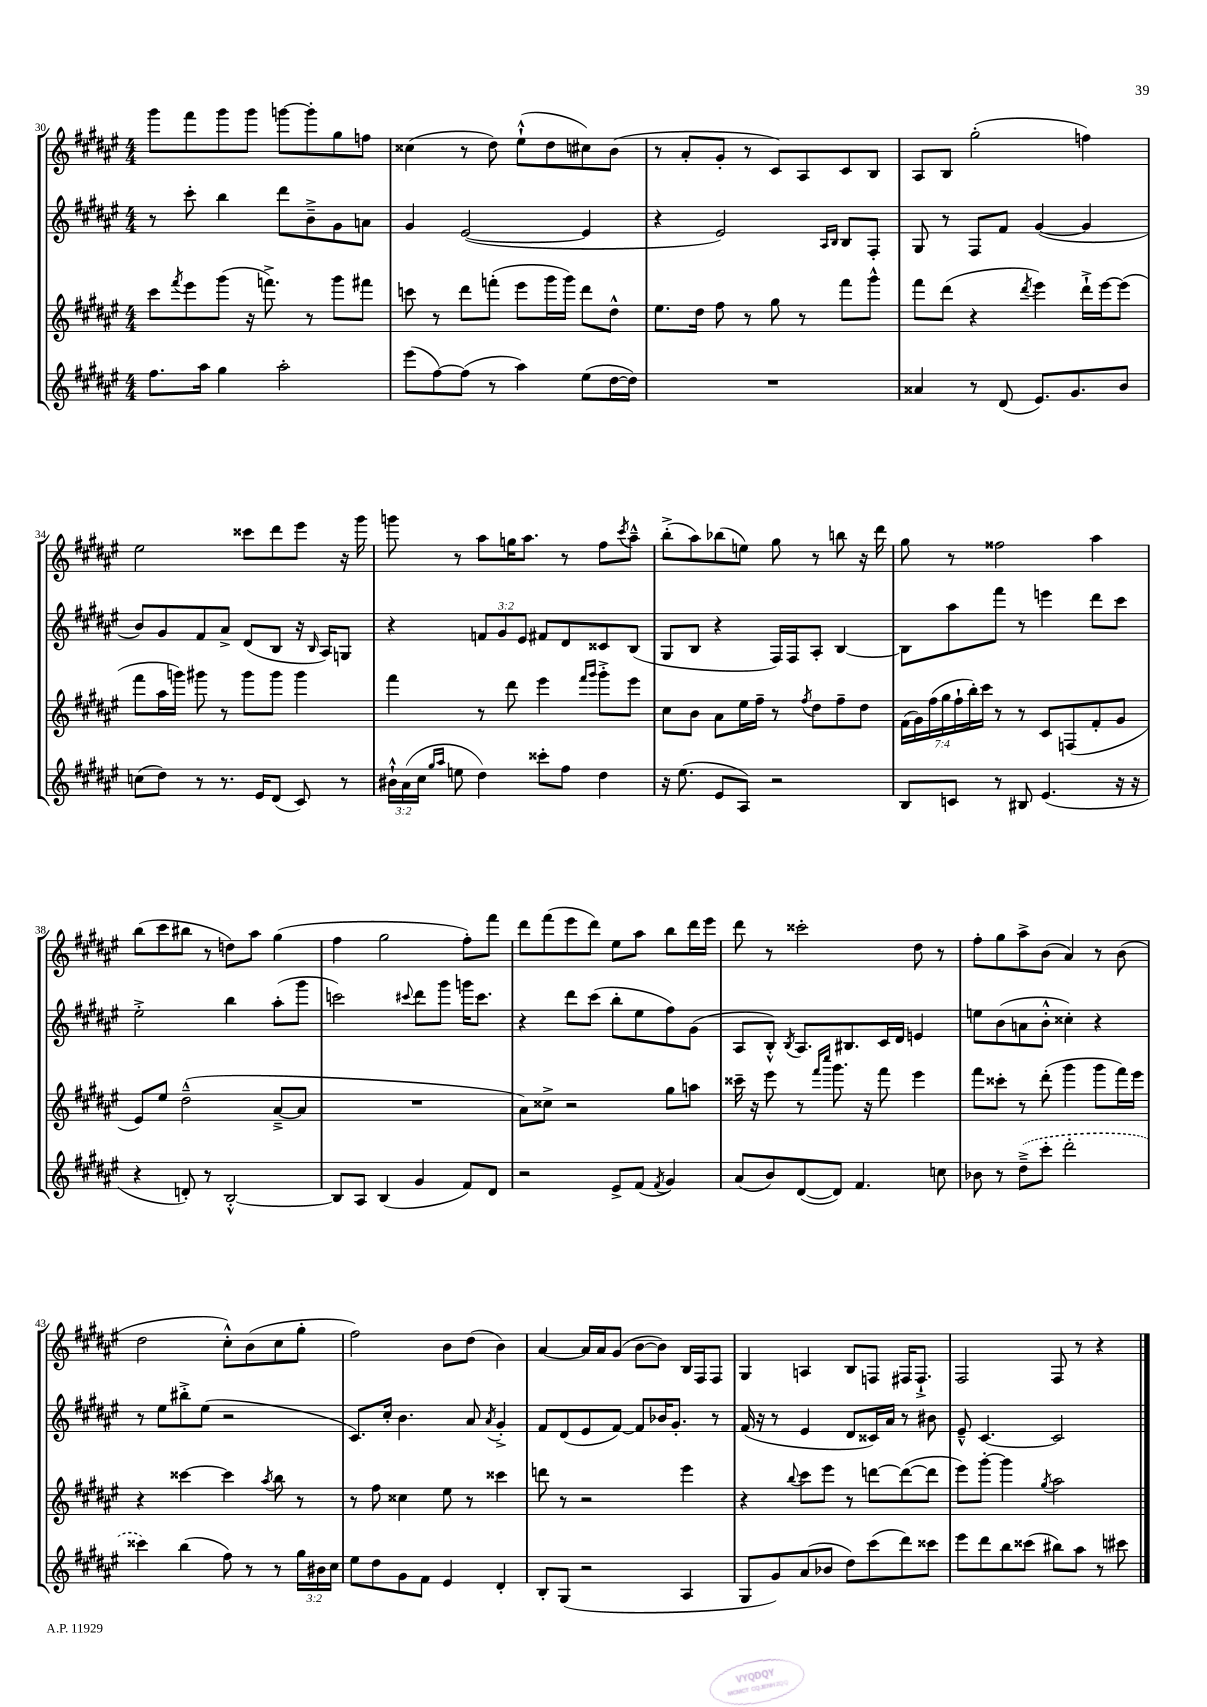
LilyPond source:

<<
\new StaffGroup <<
\new Staff = "s0" {
    \clef treble \key fis \major \numericTimeSignature \time 4/4
    gis'''8 fis'''8 gis'''8 gis'''8 g'''8~ g'''8-. gis''8 f''8 |
    cisis''4( r8 dis''8) eis''8-!-^( dis''8 cis''8) b'8( |
    r8 ais'8-. gis'8-. r8 cis'8) ais8 cis'8 b8 |
    ais8 b8 gis''2-.( f''4) |
    eis''2 cisis'''8 dis'''8 eis'''8 r16 gis'''16 |
    g'''8 r8 ais''8 g''16 ais''8. r8 fis''8 \acciaccatura { cis'''8 } ais''8---^ |
    b''8-.->( ais''8) bes''8( e''8) gis''8 r8 b''8 r16 dis'''16 |
    gis''8 r8 fisis''2 ais''4 |
    b''8( cis'''8 bis''8 r8 d''8) ais''8 gis''4( |
    fis''4 gis''2 fis''8-.) fis'''8 |
    dis'''8 fis'''8( eis'''8 dis'''8) eis''8 ais''8 b''8 dis'''16 eis'''16 |
    dis'''8 r8 cisis'''2-. dis''8 r8 |
    fis''8-. gis''8 ais''8-> b'8( ais'4) r8 b'8( |
    dis''2 cis''8-.-^) b'8( cis''8 gis''8-. |
    fis''2) b'8 dis''8( b'4) |
    ais'4~ ais'16 ais'16 gis'8( b'8~ b'8) b16 fis16 fis8 |
    gis4 a4 b8 f8 fis16 fis8.-!-> |
    fis2 fis8 r8 r4 \bar "|." |
}
\new Staff = "s1" {
    \clef treble \key fis \major \numericTimeSignature \time 4/4 \override Staff.TupletNumber.text = #tuplet-number::calc-fraction-text
    r8 cis'''8-. b''4 dis'''8 b'8---> gis'8 a'8 |
    gis'4 eis'2~( eis'4 |
    r4 eis'2) \grace { ais16 b16 } b8 fis8-. |
    gis8 r8 fis8 fis'8 gis'4~( gis'4 |
    b'8) gis'8 fis'8 ais'8-> dis'8( b8 r16 \grace { b16 } ais16) g8 |
    r4 \tuplet 3/2 { f'8 gis'8 eis'8 } fis'8 dis'8 cisis'8 b8( |
    gis8 b8 r4 fis16) fis16 ais8-. b4~ |
    b8 ais''8 fis'''8 r8 e'''4 dis'''8 cis'''8 |
    eis''2-.-> b''4 ais''8-.( gis'''8 |
    c'''2) \appoggiatura { cis'''8 } dis'''8 gis'''8 g'''16 cis'''8. |
    r4 dis'''8 cis'''8( b''8-. eis''8 fis''8) gis'8( |
    ais8 b8-.-^) \acciaccatura { b8 } ais8. bis8. cis'16 dis'16 e'4 |
    e''8 b'8( a'8 b'8-.-^ cisis''4-.) r4 |
    r8 eis''8 bis''8-.-> eis''8( r2 |
    cis'8.) cis''16-. b'4. ais'8 \acciaccatura { ais'8 } gis'4-.-> |
    fis'8 dis'8( eis'8 fis'8~) fis'8 bes'16 gis'8.-. r8 |
    fis'16( r16 r8 eis'4 dis'8 cisis'16) ais'16 r8 bis'8 |
    eis'8---^ cis'4.~ cis'2 \bar "|." |
}
\new Staff = "s2" {
    \clef treble \key fis \major \numericTimeSignature \time 4/4 \override Staff.TupletNumber.text = #tuplet-number::calc-fraction-text
    cis'''8 \acciaccatura { fis'''8 } eis'''8 gis'''8( r16 f'''8.->) r8 gis'''8 fis'''8 |
    c'''8 r8 dis'''8 f'''8-.( eis'''8 gis'''16 gis'''16) dis'''8 dis''8-^ |
    eis''8. dis''16 fis''8 r8 gis''8 r8 fis'''8 gis'''8-^ |
    fis'''8 dis'''8( r4 \acciaccatura { dis'''8 } eis'''4) dis'''16-!-> eis'''16~ eis'''8( |
    fis'''8 ais''16 g'''16) gis'''8 r8 gis'''8 gis'''8 gis'''4 |
    fis'''4 r8 dis'''8 eis'''4 \grace { fis'''16 gis'''16 } gis'''8-.-> eis'''8 |
    cis''8 b'8 ais'8 eis''16 fis''16-- r8 \acciaccatura { fis''8 } dis''8 fis''8-- dis''8 |
    \tuplet 7/4 { fis'16( gis'16) fis''16( gis''16 fis''16-! b''16-.) cis'''16 } r8 r8 cis'8 f8( fis'8-. gis'8 |
    eis'8) eis''8 dis''2---^( ais'8~---> ais'8 |
    R1 |
    ais'8) cisis''8-> r2 gis''8 a''8 |
    cisis'''16-- r16 eis'''8 r8 \grace { fis'''16 cis''''16 } gis'''8. r16 fis'''8 eis'''4 |
    fis'''8 cisis'''8-. r8 dis'''8-.( gis'''4 gis'''8 fis'''16) eis'''16 |
    r4 cisis'''4~ cisis'''4 \acciaccatura { ais''8 } b''8 r8 |
    r8 fis''8 cisis''4 eis''8 r8 cisis'''4 |
    d'''8 r8 r2 eis'''4 |
    r4 \appoggiatura { b''8 } cis'''8 eis'''8 r8 d'''8~ d'''8~( d'''8 |
    eis'''8) gis'''8~-. gis'''4 \acciaccatura { gis''8 } ais''2 \bar "|." |
}
\new Staff = "s3" {
    \clef treble \key fis \major \numericTimeSignature \time 4/4 \override Staff.TupletNumber.text = #tuplet-number::calc-fraction-text
    fis''8. ais''16 gis''4 ais''2-. |
    eis'''8( fis''8~) fis''8( r8 ais''4) eis''8( dis''16~ dis''16) |
    R1 |
    aisis'4 r8 dis'8( eis'8.) gis'8. b'8 |
    c''8( dis''8) r8 r8. eis'16 dis'8( cis'8) r8 |
    \tuplet 3/2 { bis'16-!-^ ais'16( cis''16 } \grace { gis''16 ais''16 } e''8 dis''4) cisis'''8-. fis''8 dis''4 |
    r16 eis''8.( eis'8 ais8) r2 |
    b8 c'8 r8 bis8 eis'4.( r16 r16 |
    r4 d'8-.) r8 b2~-.-^ |
    b8 ais8 b4( gis'4 fis'8) dis'8 |
    r2 eis'8-> fis'8( \acciaccatura { fis'8 } gis'4) |
    ais'8( b'8) dis'8~( dis'8) fis'4. c''8 |
    bes'8 r8 \once \slurDashed dis''8--->( cis'''8-. dis'''2-. |
    cisis'''4) b''4( fis''8) r8 r8 \tuplet 3/2 { gis''16 bis'16 cis''16 } |
    eis''8 dis''8 gis'8 fis'8 eis'4 dis'4-. |
    b8-. gis8( r2 ais4 |
    gis8 gis'8) ais'8( bes'8 dis''8) cis'''8( dis'''8) cisis'''8 |
    eis'''8 dis'''8 b''8 cisis'''8( bis''8) ais''8 r8 cis'''8 \bar "|." |
}
>>
>>
\layout { \context { \Score currentBarNumber = #30 } }
